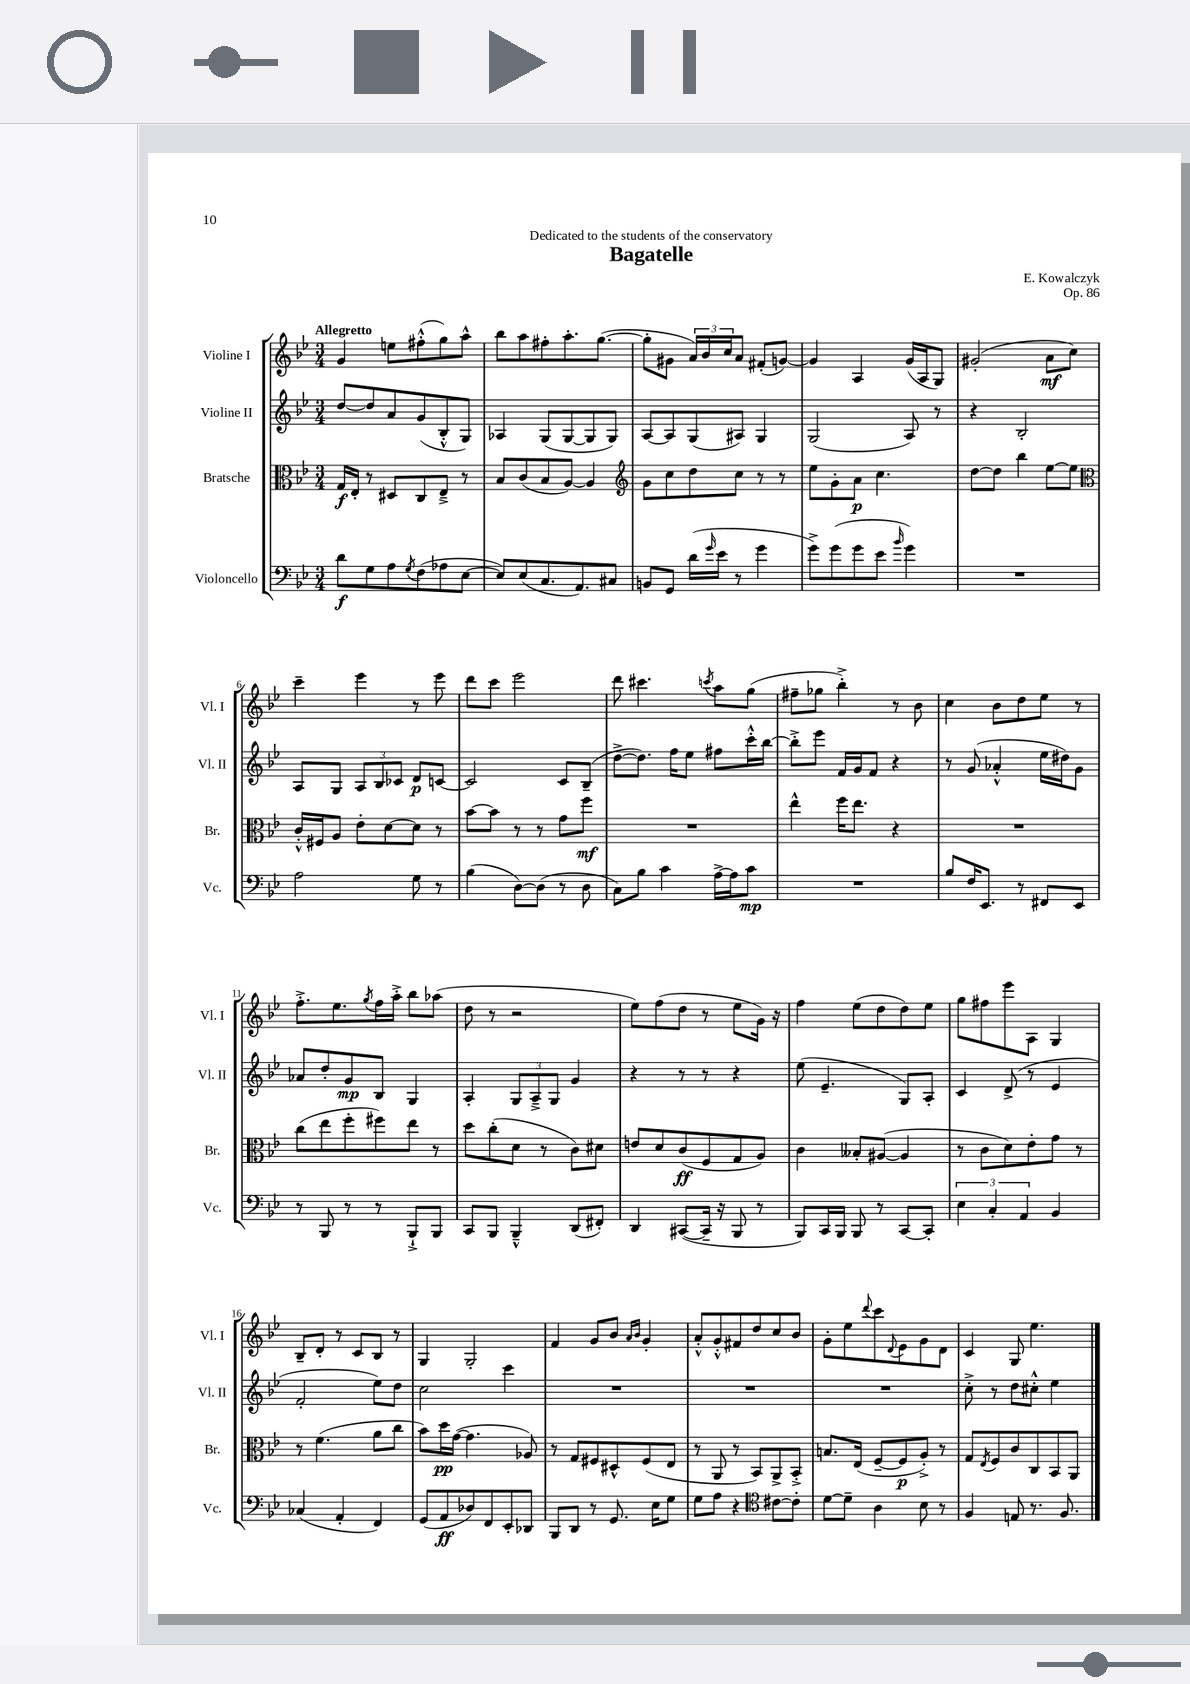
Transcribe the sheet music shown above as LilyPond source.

\header { title = "Bagatelle" composer = "E. Kowalczyk" dedication = "Dedicated to the students of the conservatory" opus = "Op. 86" }
<<
\new StaffGroup <<
\new Staff = "s0" \with { instrumentName = "Violine I" shortInstrumentName = "Vl. I" } {
    \clef treble \key bes \major \numericTimeSignature \time 3/4 \tempo "Allegretto"
    g'4 e''8 fis''8-.-^( g''8) a''8-^ |
    bes''8 a''8 fis''8-. a''8.-. g''8.~( |
    g''8-. gis'8 \tuplet 3/2 { a'16) bes'16 c''16 } a'8 fis'8-.( g'8~) |
    g'4 a4 g'16( a16 g8) |
    gis'2-.( a'8\mf c''8) |
    c'''4-- ees'''4 r8 ees'''8 |
    d'''8 c'''8 ees'''2 |
    d'''8 cis'''4. \acciaccatura { c'''8 } a''8 g''8( |
    fis''8-- ges''8 bes''4-.->) r8 bes'8 |
    c''4 bes'8 d''8 ees''8 r8 |
    f''8.-.-> ees''8. \acciaccatura { g''8 } f''16 a''16-.-> bes''8 aes''8( |
    d''8 r8 r2 |
    ees''8) f''8( d''8 r8 ees''8 g'16) r16 |
    f''4 ees''8( d''8 d''8) ees''8 |
    g''8 fis''8 ees'''8 a8 g4 |
    bes8-- d'8-. r8 c'8 bes8 r8 |
    g4 g2-. |
    f'4 g'8 bes'8 \grace { a'16 bes'16 } g'4-. |
    a'8-.-^ g'8-.-^ fis'8 d''8 c''8 bes'8 |
    g'8-. ees''8 \appoggiatura { d'''8 } c'''8 \appoggiatura { d'8 } ees'8 g'8 d'8 |
    c'4 g8 ees''4. \bar "|." |
}
\new Staff = "s1" \with { instrumentName = "Violine II" shortInstrumentName = "Vl. II" } {
    \clef treble \key bes \major \numericTimeSignature \time 3/4
    d''8~ d''8 a'8 g'8( bes8-.-^ g8) |
    aes4 g8( g8~ g8 g8) |
    a8~ a8 g8( ais8) g4 |
    g2( a8) r8 |
    r4 bes2-. |
    a8 g8 \tuplet 3/2 { a8 bes8 ces'8 } d'8\p c'8~ |
    c'2 c'8 bes8--( |
    d''8~-> d''8.) f''16 ees''8 fis''8 c'''16-.-^ bes''16~ |
    bes''8-.-> ees'''8 f'16 g'16 f'8 r4 |
    r8 g'8( aes'4-.-^ ees''16 dis''16) g'8 |
    aes'8 d''8-. g'8\mp bes8 g4 |
    a4-. \tuplet 3/2 { g8 a8---> g8 } g'4 |
    r4 r8 r8 r4 |
    ees''8( ees'4.-- g8) a8-. |
    c'4 d'8->( r8 ees'4 |
    f'2-. ees''8) d''8 |
    c''2 c'''4 |
    R2. |
    R2. |
    R2. |
    c''8-.-> r8 d''8 cis''8-.-^ ees''4 \bar "|." |
}
\new Staff = "s2" \with { instrumentName = "Bratsche" shortInstrumentName = "Br." } {
    \clef alto \key bes \major \numericTimeSignature \time 3/4
    g16\f ees16-. r8 dis8 c8 ees8---> r8 |
    bes8 c'8( bes8 a8~) a4 |
    \clef treble g'8 c''8 d''8 c''8 r8 r8 |
    ees''8 g'8-. a'8\p c''4. |
    d''8~ d''8 bes''4 ees''8~ ees''8 |
    \clef alto c'16-.-^ fis16 a8 ees'8-. d'8~ d'8 r8 |
    bes'8~ bes'8 r8 r8 g'8 f''8\mf |
    R2. |
    ees''4-^ f''16 ees''8. r4 |
    R2. |
    c''8( ees''8 f''8-. fis''8) ees''8 r8 |
    d''8 c''8-.( d'8 r8 c'8) dis'8 |
    e'8 d'8 c'8\ff( f8 g8 a8) |
    c'4 beses8-. ais8~( ais4 |
    r8 c'8 d'8) ees'8-. g'8 r8 |
    r8 f'4.( a'8 c''8 |
    bes'8) d''16\pp g'16~( g'4. aes8) |
    r8 g8 fis8 dis8-^ fis8( ees8 |
    r8 a,8 r8 bes,8) a,8-> bes,8-.-> |
    b8. ees16( f8~-- f8\p a8-.->) r8 |
    g8 \acciaccatura { ees8 } f8 c'8 c8 bes,8 a,8 \bar "|." |
}
\new Staff = "s3" \with { instrumentName = "Violoncello" shortInstrumentName = "Vc." } {
    \clef bass \key bes \major \numericTimeSignature \time 3/4
    d'8\f g8 a8 \acciaccatura { g8 } f8( aes8 ees8~ |
    ees8) ees8( c8. a,8.) cis8 |
    b,8 g,8 d'16( \grace { g'16 } ees'16 r8 g'4 |
    g'8->) g'8( g'8 ees'8 \grace { bes'16 } g'4) |
    R2. |
    a2 g8 r8 |
    bes4( d8~) d8( r8 d8 |
    c8) bes8 c'4 a16~-> a16 c'8\mp |
    R2. |
    bes8 f16 ees,8. r8 fis,8 ees,8 |
    r8 bes,,8 r8 r8 bes,,8-!-> bes,,8 |
    c,8 bes,,8 bes,,4---^ d,8( fis,8-.) |
    d,4 cis,8~( cis,16-- r16 bes,,8 r8 |
    bes,,8) c,16 bes,,16 bes,,8 r8 c,8~ c,8-. |
    \tuplet 3/2 { ees4 c4-. a,4 } bes,4 |
    ces4( a,4-. f,4) |
    g,8( a,8\ff des8) f,8 ees,8-. des,8 |
    bes,,8 d,8 r8 g,8. ees16 g8 |
    g8 a8 r4 \clef tenor cis'8~ cis'8-. |
    d'8~ d'8-- a4 bes8 r8 |
    f4 e8 r8. f8. \bar "|." |
}
>>
>>
